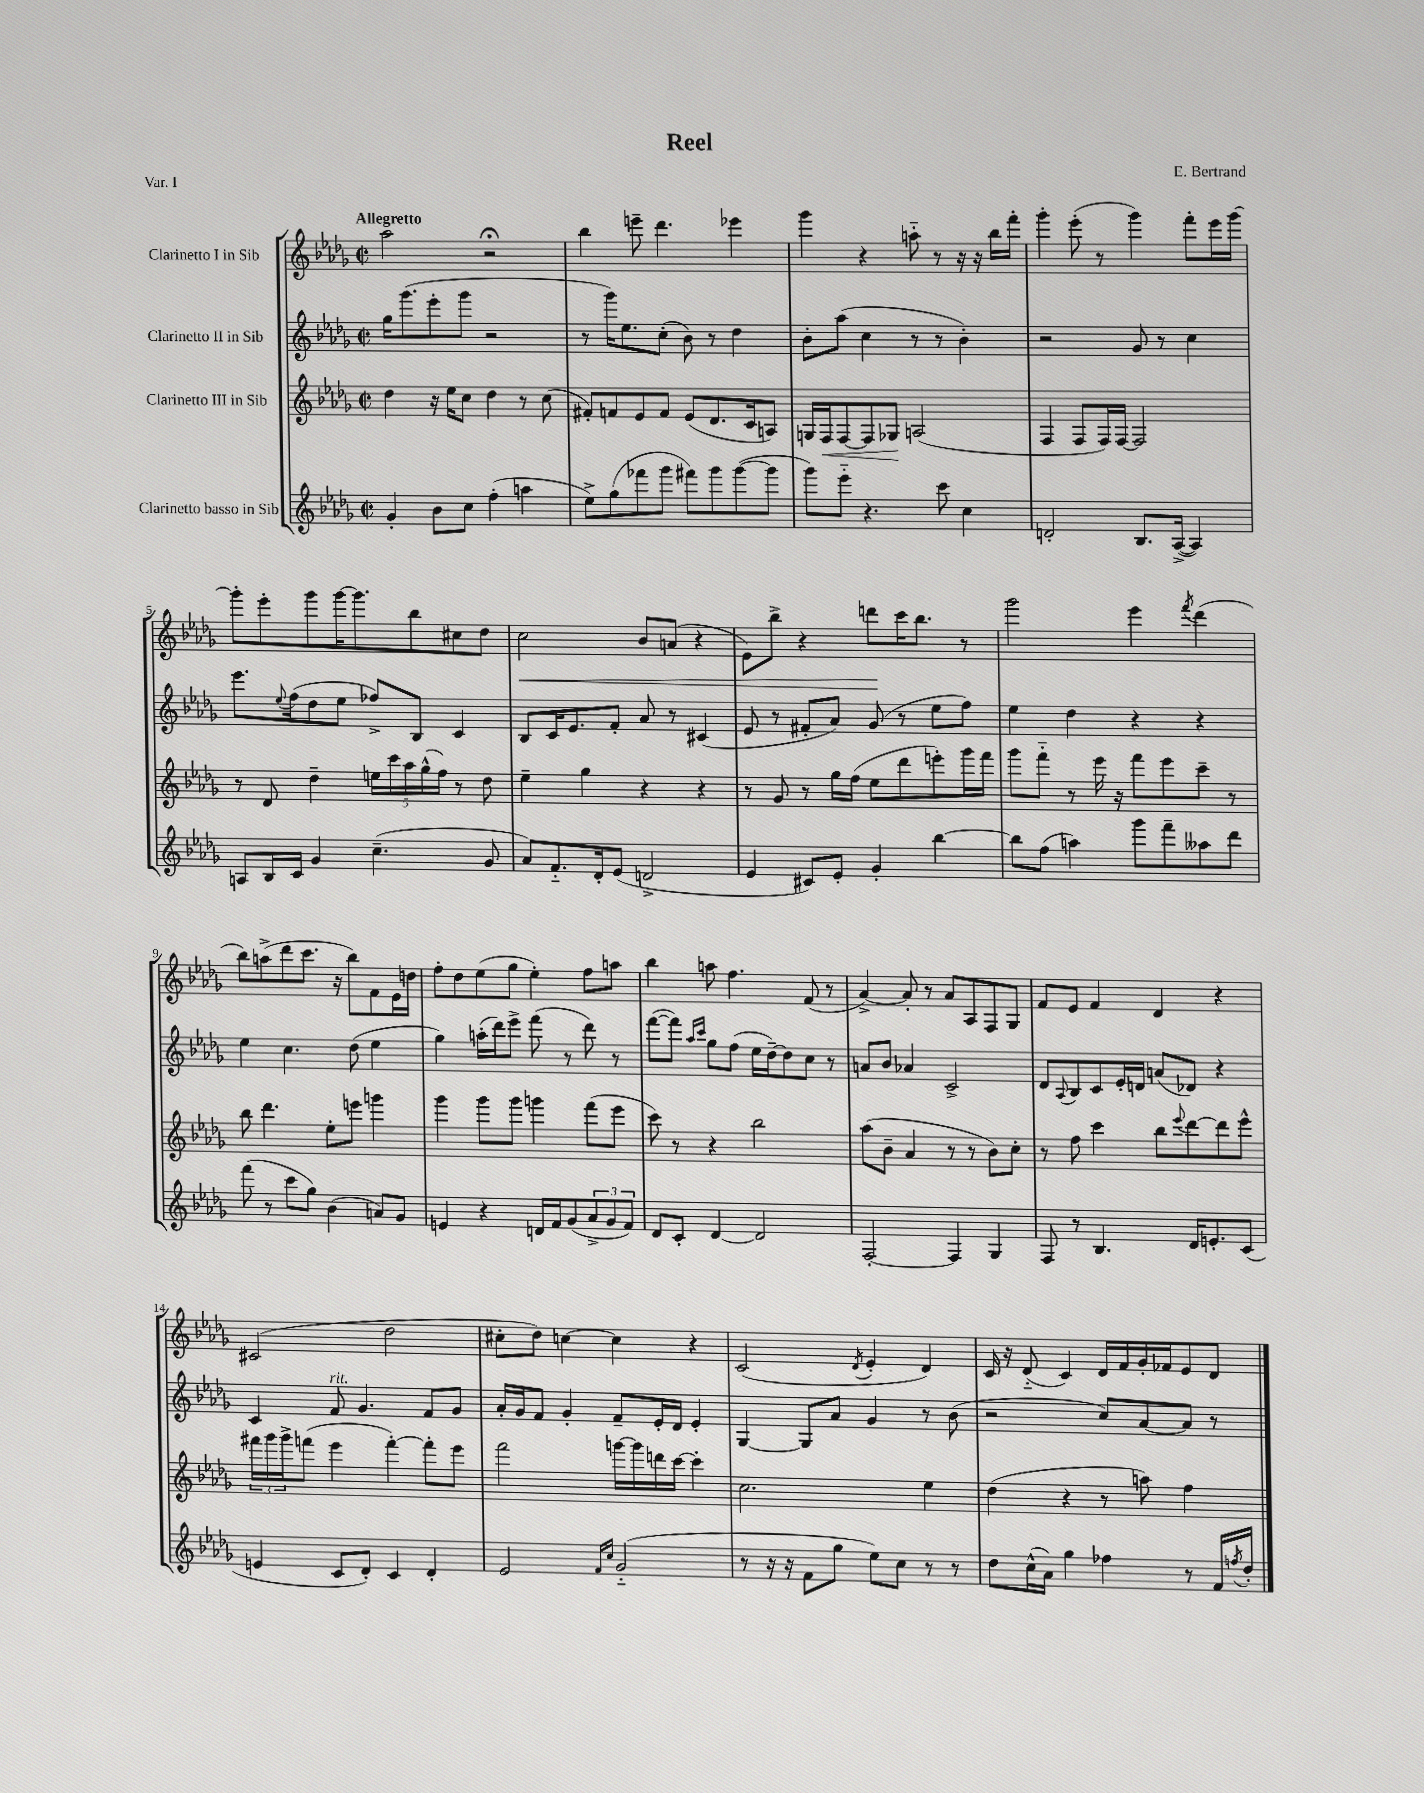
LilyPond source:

\header { title = "Reel" composer = "E. Bertrand" piece = "Var. I" }
<<
\new StaffGroup <<
\new Staff = "s0" \with { instrumentName = "Clarinetto I in Sib" } {
    \clef treble \key des \major \defaultTimeSignature \time 2/2 \tempo "Allegretto"
    aes''2 r2\fermata |
    bes''4 e'''8-- des'''4. ees'''4 |
    ges'''4 r4 a''8-_ r8 r16 r16 bes''16 f'''16-. |
    ges'''4-. ees'''8-.( r8 ges'''4) f'''8-. ees'''16 ges'''16~ |
    ges'''8-. ees'''8-. ges'''8 ges'''16~ ges'''8. bes''8 cis''8 des''8 |
    c''2\< bes'8 a'8( r4 |
    ees'8) bes''8-> r4 d'''8\! c'''16 bes''8. r8 |
    ges'''2 ees'''4 \acciaccatura { f'''8 } des'''4( |
    bes''8) a''8->( des'''8 c'''8. r16 bes''8) f'8 ees'16 d''16 |
    f''8-. des''8 ees''8( ges''8 ees''4-.) f''8 a''8 |
    bes''4 a''8 f''4. f'8( r8 |
    aes'4~->) aes'8-. r8 aes'8 aes8 f8 ges8 |
    f'8 ees'8 f'4 des'4 r4 |
    cis'2( des''2 |
    cis''8-. des''8) c''4~ c''4 r4 |
    c'2( \acciaccatura { des'8 } ees'4-. des'4) |
    c'16 r16 des'8-_( c'4) des'16 f'16 ges'16-. fes'16 ees'8 des'8 \bar "|." |
}
\new Staff = "s1" \with { instrumentName = "Clarinetto II in Sib" } {
    \clef treble \key des \major \defaultTimeSignature \time 2/2
    ges''16 ges'''8.( ees'''8-. ges'''8 r2 |
    r8 ges'''16) ees''8. c''8-.( bes'8) r8 des''4 |
    bes'8-. aes''8( c''4 r8 r8 bes'4-.) |
    r2 ges'8 r8 c''4 |
    ees'''8. \appoggiatura { ees''8 } f''16( des''8 ees''8 fes''8->) bes8 c'4 |
    bes8 c'16 ees'8. f'8-. aes'8 r8 cis'4( |
    ees'8 r8 fis'8-. aes'8) ges'8( r8 ees''8 f''8) |
    ees''4 des''4 r4 r4 |
    ees''4 c''4. des''8( ees''4 |
    ges''4) a''16-.( des'''16) ees'''8-> f'''8( r8 des'''8) r8 |
    f'''8~( f'''8) \grace { aes''16 c'''16 } ges''8 f''8( ees''16 des''16~--) des''8 c''8 r8 |
    a'8 bes'8 aes'4 c'2-> |
    des'8 \appoggiatura { aes8 } bes8 c'8 ees'16-. d'16 a'8( des'8) r4 |
    c'4 f'8^\markup { \italic "rit." } ges'4. f'8 ges'8 |
    aes'16-. ges'16 f'8 ges'4-. f'8-- ees'16-. des'16 ees'4-. |
    ges4~ ges8 aes'8 ges'4 r8 bes'8( |
    r2 c''8) aes'8~ aes'8 r8 \bar "|." |
}
\new Staff = "s2" \with { instrumentName = "Clarinetto III in Sib" } {
    \clef treble \key des \major \defaultTimeSignature \time 2/2
    des''4 r16 ees''16 c''8 des''4 r8 c''8( |
    fis'8-.) f'8 ees'8 f'8 ees'8( des'8. c'16 a8) |
    g16 f16\< f8~ f8 ges8\! a2( |
    f4 f8 f16) f16~ f2 |
    r8 des'8 des''4-- \tuplet 5/4 { e''16 c'''16 aes''16 ges''16-^( f''16) } r8 des''8 |
    ees''4-- ges''4 r4 r4 |
    r8 ges'8 r8 ges''16 f''16( ees''8 des'''8 e'''8-.) ges'''16 f'''16 |
    ges'''8 f'''8-_ r8 ees'''16 r16 f'''8 ees'''8 c'''8-- r8 |
    bes''8 des'''4. ees''8-. e'''8 g'''4 |
    ges'''4 ges'''8 ges'''8 g'''4 f'''8( ees'''8 |
    c'''8) r8 r4 bes''2 |
    aes''8( bes'8-- aes'4 r8 r8 bes'8) c''8-. |
    r8 f''8 c'''4 bes''8 \appoggiatura { ees'''8 } des'''8~ des'''8 ees'''8-^ |
    \tuplet 3/2 { fis'''16 ges'''16 ges'''16-> } f'''8( ees'''4 f'''4~-.) f'''8-. ees'''8 |
    f'''2 g'''16~ g'''16 d'''16 c'''16~ c'''4-. |
    c''2. ees''4 |
    des''4( r4 r8 a''8) f''4 \bar "|." |
}
\new Staff = "s3" \with { instrumentName = "Clarinetto basso in Sib" } {
    \clef treble \key des \major \defaultTimeSignature \time 2/2
    ges'4-. bes'8 c''8 f''4-.( a''4 |
    ees''8->) ges''8( fes'''8 ges'''8 fis'''8) ges'''8 ges'''8~( ges'''8 |
    ges'''8) ees'''8-_ r4. c'''8 c''4 |
    d'2-. bes8. aes16~->( aes4) |
    a8 bes16 c'16 ges'4 c''4.--( ges'8 |
    aes'8) f'8.-_ des'16-. ees'8( d'2-> |
    ees'4 cis'8) ees'8-. ges'4-. bes''4~ |
    bes''8 f''8( a''4) ges'''8 f'''8-- aeses''8 des'''8 |
    f'''8( r8 c'''8 ges''8) bes'4( a'8) ges'8 |
    e'4 r4 d'16 f'16 ges'8( \tuplet 3/2 { aes'8-> ges'8 f'8) } |
    des'8 c'8-. des'4~ des'2 |
    f2~-. f4 ges4 |
    f8 r8 bes4. des'16 e'8.-. c'8( |
    e'4 c'8 des'8-.) c'4 des'4-. |
    ees'2 \grace { f'16 c''16 } ges'2-_( |
    r8 r16 r16 f'8 ges''8 ees''8) c''8 r8 r8 |
    des''8 c''16-^( aes'16) ges''4 fes''4 r8 f'16 \acciaccatura { f''8 } des''16-. \bar "|." |
}
>>
>>
